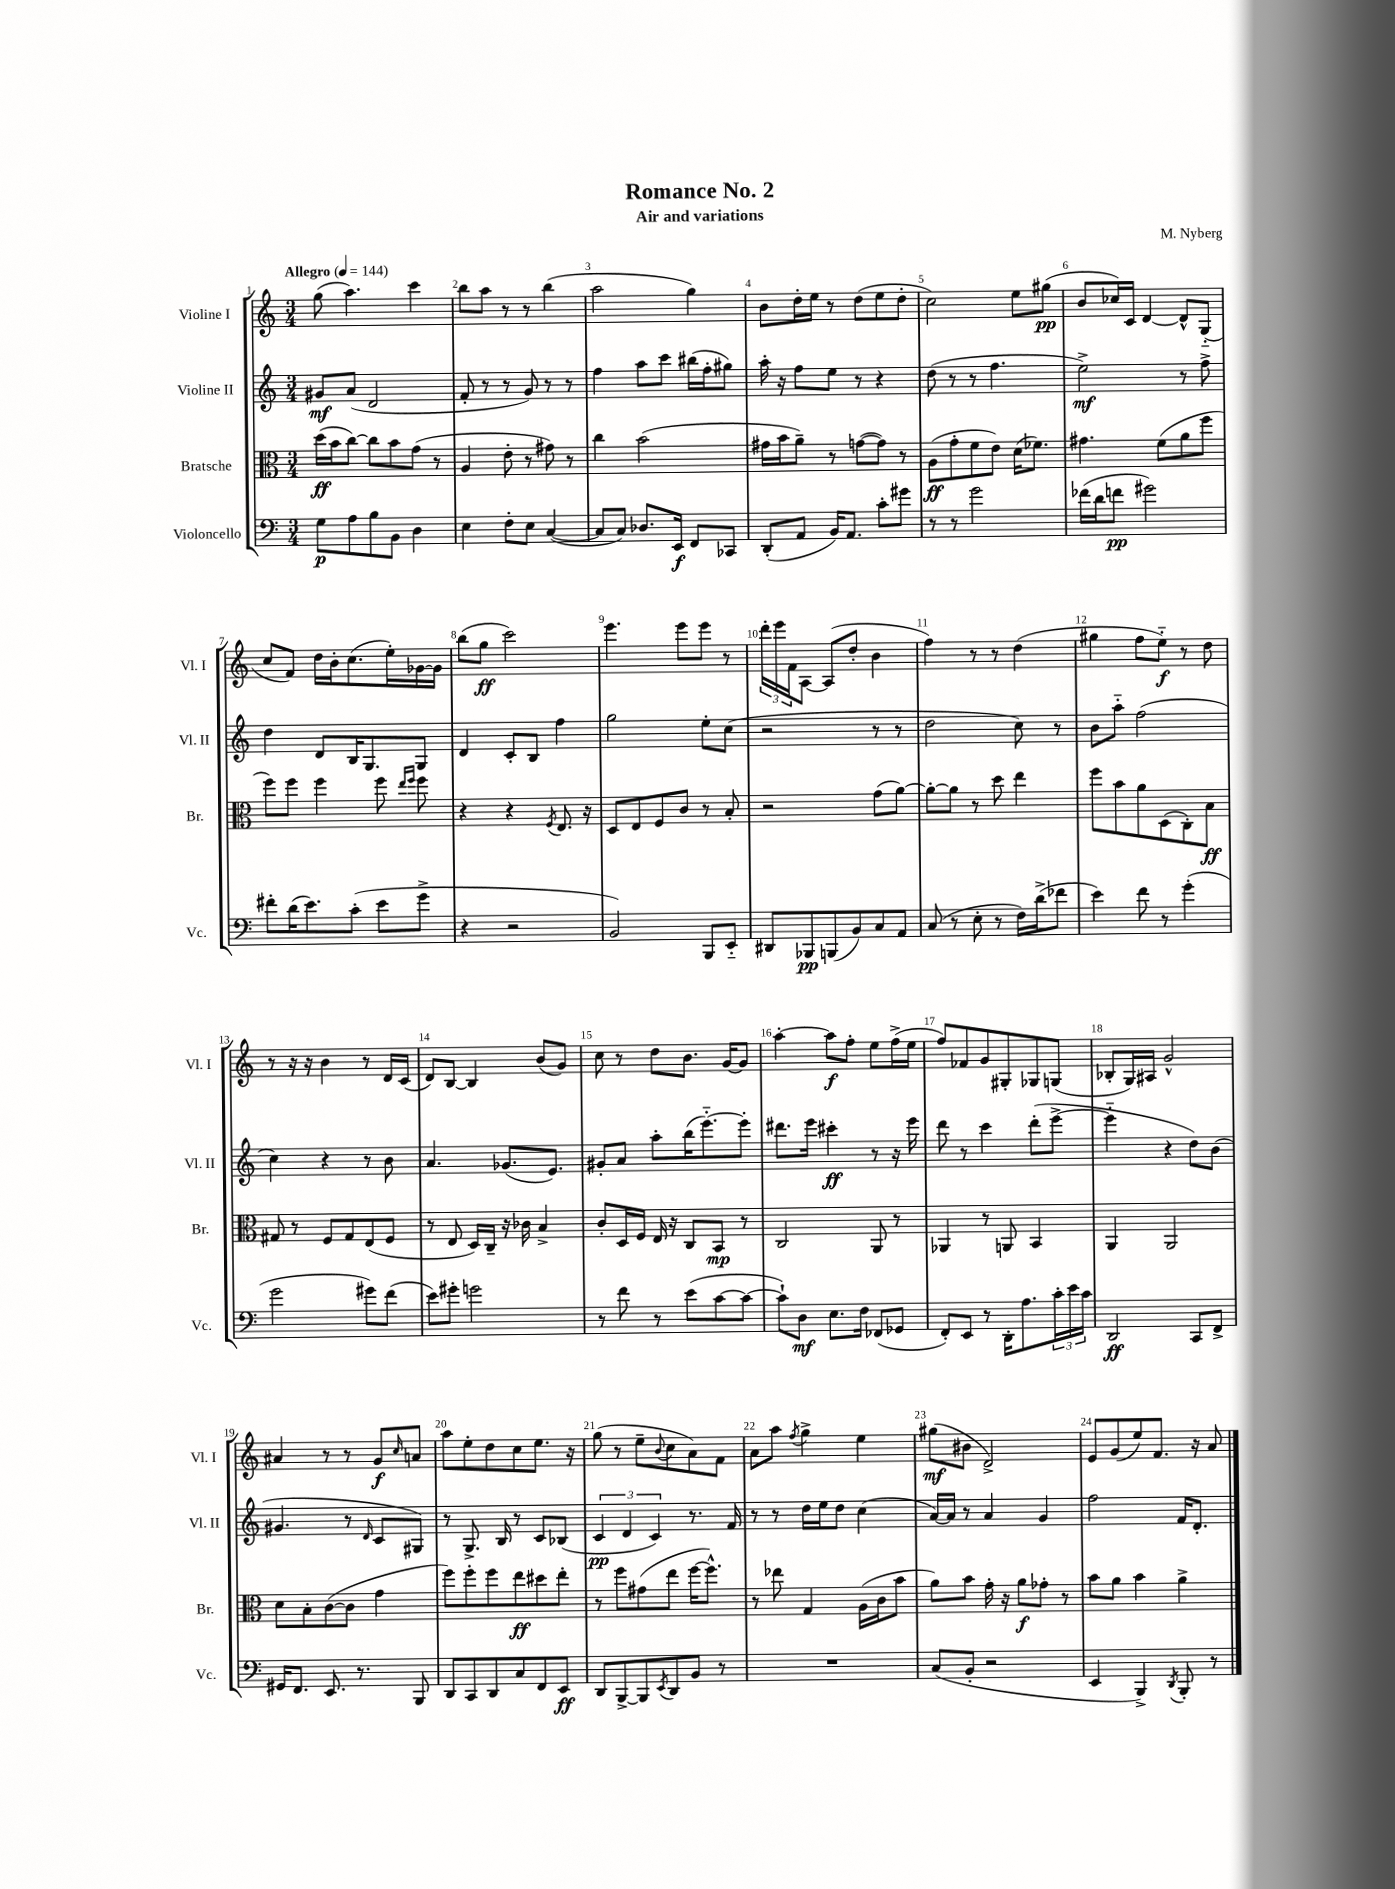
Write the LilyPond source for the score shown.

\header { title = "Romance No. 2" composer = "M. Nyberg" subtitle = "Air and variations" }
<<
\new StaffGroup <<
\new Staff = "s0" \with { instrumentName = "Violine I" shortInstrumentName = "Vl. I" } {
    \clef treble \key c \major \numericTimeSignature \time 3/4 \tempo "Allegro" 4 = 144
    g''8( a''4.) c'''4 |
    b''8 a''8 r8 r8 b''4( |
    a''2 g''4) |
    b'8 d''16-. e''16 r8 d''8( e''8 d''8-. |
    c''2) e''8 gis''8\pp( |
    b'8 ces''16) c'16 d'4~ d'8-^ g8-_( |
    c''8 f'8) d''16 b'16-. c''8.( e''16-.) ges'16~ ges'16 |
    b''8( g''8\ff c'''2) |
    e'''4. e'''8 e'''8 r8 |
    \tuplet 3/2 { d'''16-. e'''16 f'16 } a8~ a8( d''8-. b'4 |
    f''4) r8 r8 d''4( |
    gis''4 f''8 e''8-_\f) r8 d''8 |
    r8 r16 r16 b'4 r8 d'16 c'16( |
    d'8) b8~ b4 b'8( g'8) |
    c''8 r8 d''8 b'8. g'16~ g'8 |
    a''4~-. a''8\f f''8-. e''8 f''16->( e''16 |
    f''8) fes'8 g'8 gis8-. ges8 g8( |
    bes8-. g16) ais16 g'2-^ |
    ais'4 r8 r8 g'8\f \grace { c''16 } a'8 |
    a''8 e''8-. d''8 c''8 e''8. r16 |
    g''8( r8 e''8-- \appoggiatura { b'8 } c''8 a'8) f'8 |
    a'8 a''8 \acciaccatura { f''8 } g''4-> e''4 |
    gis''8\mf( bis'8 d'2->) |
    e'8 g'8( e''8) f'8. r16 a'8 \bar "|." |
}
\new Staff = "s1" \with { instrumentName = "Violine II" shortInstrumentName = "Vl. II" } {
    \clef treble \key c \major \numericTimeSignature \time 3/4
    gis'8\mf a'8( d'2 |
    f'8-. r8 r8 g'8) r8 r8 |
    f''4 a''8 c'''8 bis''16( f''16-. gis''8) |
    a''16-. r16 f''8 e''8 r8 r4 |
    d''8( r8 r8 f''4. |
    e''2->\mf) r8 f''8-> |
    d''4 d'8 b16 g8. g8 |
    d'4 c'8-. b8 f''4 |
    g''2 e''8-. c''8( |
    r2 r8 r8 |
    d''2 c''8) r8 |
    b'8 a''8-_ f''2( |
    c''4) r4 r8 b'8 |
    a'4. ges'8.( e'8.) |
    gis'8-. a'8 a''8-. b''16( e'''8.~-_) e'''8-. |
    dis'''8. e'''16 cis'''4-.\ff r8 r16 e'''16 |
    d'''8 r8 c'''4 d'''8-.( e'''8~-> |
    e'''4-_ r4 d''8) b'8( |
    gis'4. r8 \grace { d'16 } c'8 gis8) |
    r8 g8.-> b16 r8 c'8 bes8( |
    \tuplet 3/2 { c'4\pp d'4 c'4) } r8. f'16 |
    r8 r8 d''16 e''16 d''8 c''4( |
    a'16~) a'16 r8 a'4 g'4 |
    f''2 f'16 d'8.-. \bar "|." |
}
\new Staff = "s2" \with { instrumentName = "Bratsche" shortInstrumentName = "Br." } {
    \clef alto \key c \major \numericTimeSignature \time 3/4
    d''16\ff( b'16 c''8~) c''8 b'8 g'8( r8 |
    a4 e'8-. r8 gis'8) r8 |
    c''4 b'2( |
    gis'16 b'16 a'8--) r8 g'8~( g'8) r8 |
    a8\ff( g'8-. f'8 e'8) d'16( fes'8.) |
    gis'4. f'8( a'8 f''8 |
    f''8) f''8 f''4 f''8 \grace { e''16 f''16 } f''8 |
    r4 r4 \acciaccatura { f8 } e8. r16 |
    d8 e8 f8 c'8 r8 b8-. |
    r2 g'8( a'8~) |
    a'8~-. a'8 r8 d''8 e''4 |
    f''8 b'8 a'8 d8( c8-.) b8\ff |
    gis8 r8 f8 gis8 e8( f8 |
    r8 e8 d16) c16-- r16 ces'16 b4-> |
    c'8-. d16 f16 e16 r16 c8 b,8\mp r8 |
    c2 a,8 r8 |
    aes,4 r8 a,8 b,4 |
    a,4 a,2 |
    d'8 b8-. c'8~( c'8 g'4 |
    f''8) f''8-. f''8 e''8\ff dis''8 e''8-. |
    r8 f''8 gis'8( e''8 f''16~ f''8.-^) |
    r8 ees''8 g4 a16( c'16 b'8 |
    a'8) b'8 g'16-. r16 a'8\f ges'8-. r8 |
    b'8 a'8 b'4 a'4-> \bar "|." |
}
\new Staff = "s3" \with { instrumentName = "Violoncello" shortInstrumentName = "Vc." } {
    \clef bass \key c \major \numericTimeSignature \time 3/4
    g8\p a8 b8 b,8 d4 |
    e4 f8-. e8 c4~( |
    c8 c8) des8. e,16\f f,8 ces,8 |
    d,8-.( a,8 b,16) a,8. c'8-. gis'8 |
    r8 r8 g'2 |
    fes'16( d'16 f'8\pp gis'2) |
    fis'8-. d'16( e'8.) c'8-.( e'8 g'8-> |
    r4 r2 |
    b,2) b,,8 e,8-_ |
    dis,8 bes,,8\pp b,,8( b,8) c8 a,8 |
    c8( r8 e8-. r8 f16) d'16->( fes'8 |
    e'4) f'8 r8 g'4-.( |
    g'2 gis'8) f'8( |
    e'8) gis'8-. g'2 |
    r8 f'8 r8 e'8( c'8~ c'8~ |
    c'8-!) d8\mf e8. f16 fes,8( ges,8 |
    f,8-.) e,8 r8 d,16-. a8. \tuplet 3/2 { c'16-. e'16 c'16 } |
    d,2\ff c,8 f,8-> |
    gis,16 f,8. e,8. r8. b,,8 |
    d,8 c,8 d,8 c8 f,8 e,8\ff |
    d,8 b,,8~-> b,,8 \acciaccatura { e,8 } d,8 b,8 r8 |
    R2. |
    c8( b,8-. r2 |
    e,4 b,,4->) \acciaccatura { d,8 } b,,8-. r8 \bar "|." |
}
>>
>>
\layout { \context { \Score \override BarNumber.break-visibility = ##(#f #t #t) barNumberVisibility = #all-bar-numbers-visible } }
